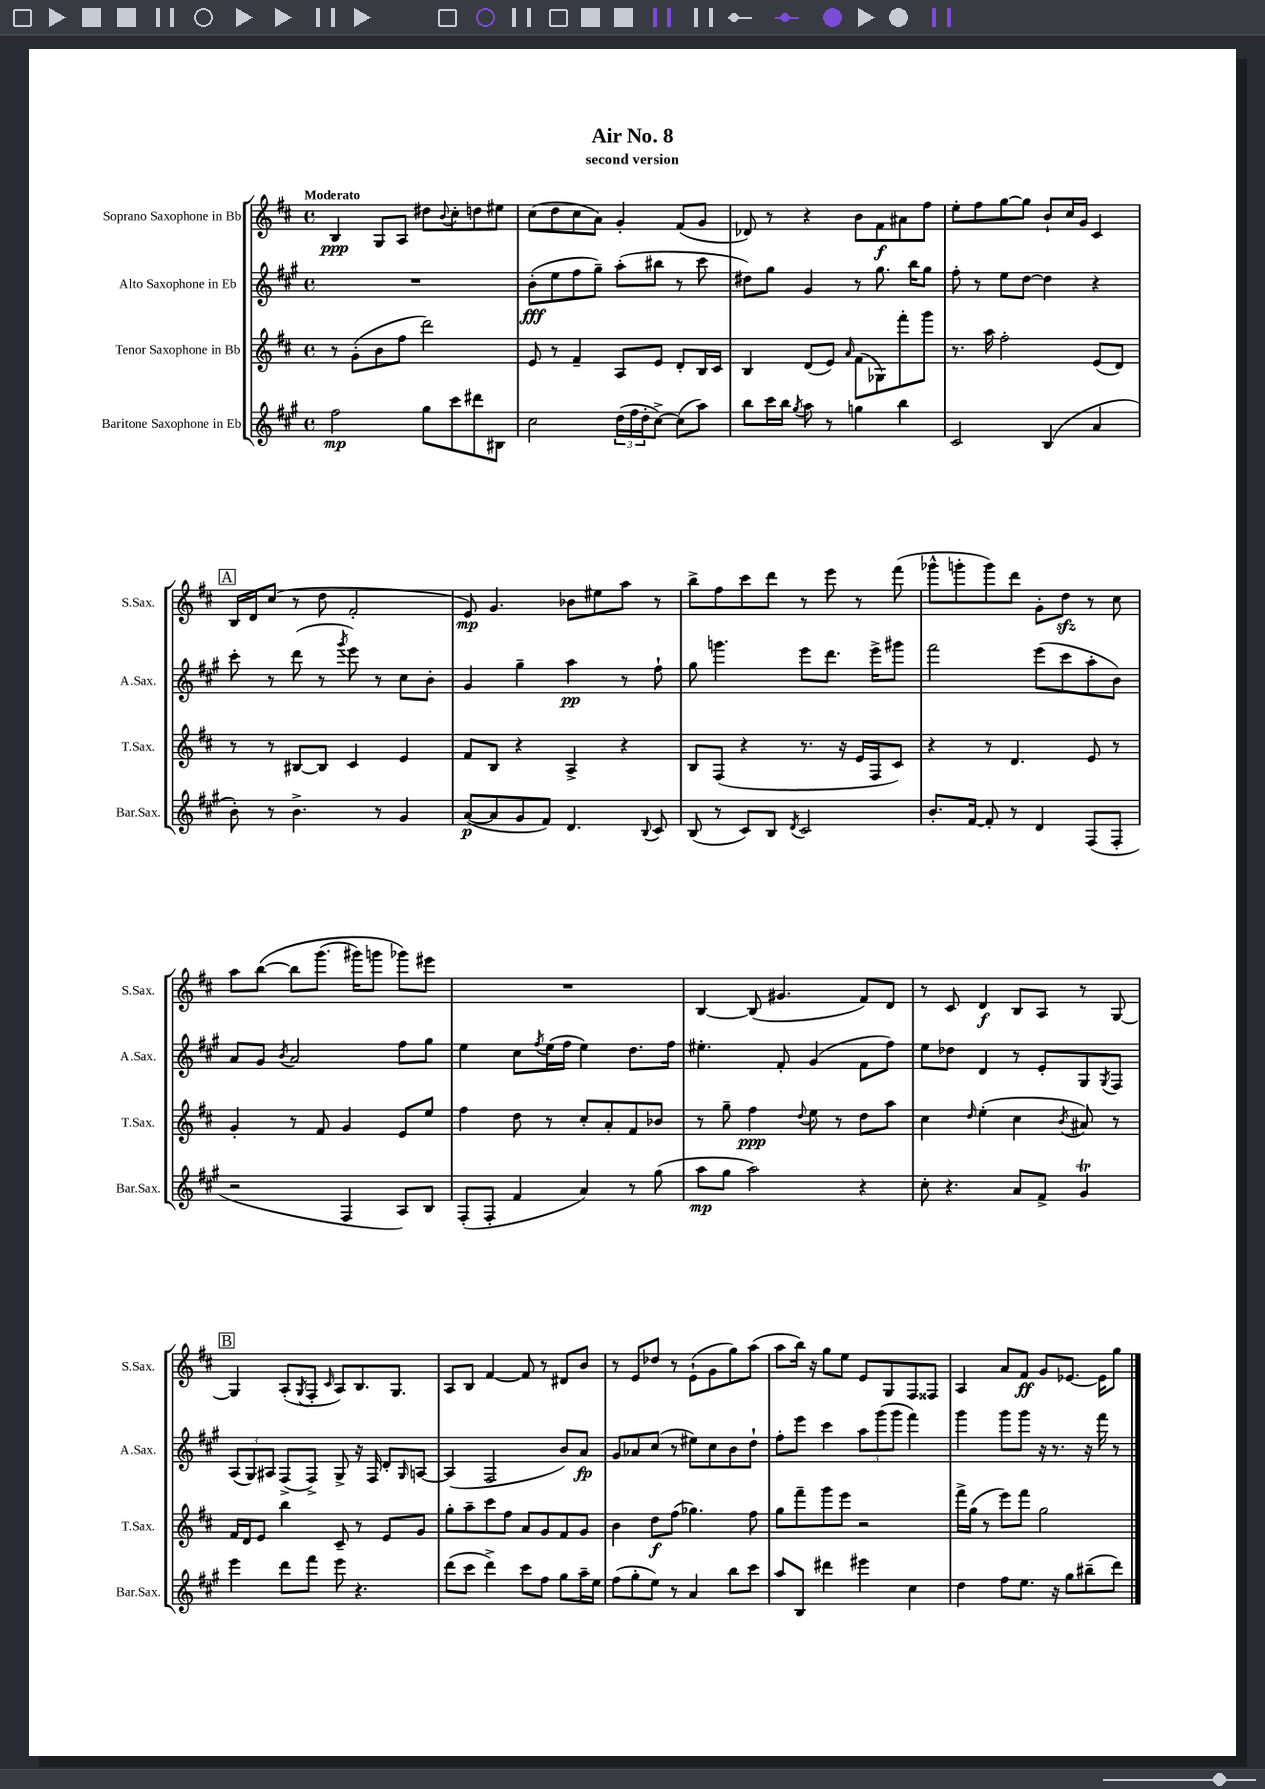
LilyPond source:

\header { title = "Air No. 8" subtitle = "second version" }
<<
\new StaffGroup <<
\new Staff = "s0" \with { instrumentName = "Soprano Saxophone in Bb" shortInstrumentName = "S.Sax." } {
    \clef treble \key d \major \defaultTimeSignature \time 4/4 \tempo "Moderato"
    b4\ppp g8 a8 dis''8 \appoggiatura { b'8 } cis''8-. d''8 eis''8 |
    cis''8( d''8 cis''8 a'8) g'4-. fis'8( g'8 |
    des'8) r8 r4 b'8 fis'8\f ais'8 fis''8 |
    e''8-. fis''8 g''8~ g''8 b'8-! cis''16 g'16 cis'4 |
    \mark \markup { \box "A" } b16 d'16 cis''8( r8 d''8 fis'2-. |
    e'8\mp) g'4. bes'8 eis''8 a''8 r8 |
    b''8-> fis''8 cis'''8 d'''8 r8 e'''8 r8 fis'''8( |
    ges'''8-^ g'''8-. g'''8) d'''8 g'8-. d''8\sfz r8 cis''8 |
    a''8 b''8~\( b''8 g'''8.( gis'''16) g'''8 ges'''8\) eis'''8 |
    R1 |
    b4~ b8( gis'4. fis'8) d'8 |
    r8 cis'8 d'4\f b8 a8 r8 g8~ |
    \mark \markup { \box "B" } g4 a8-.( \acciaccatura { g8 } fis8-. \grace { cis'16 } a8) b8. g8. |
    a8 b8 fis'4~ fis'8 r8 dis'8 b'8 |
    r8 e'8 des''8 r8 e'8-!( g'8 g''8) a''8( |
    a''8 b''16) r16 g''8 e''8 e'8 g8 fis8 fisis8 |
    a4 a'8 fis'8\ff g'8 ees'8.~ ees'16 g''8 \bar "|." |
}
\new Staff = "s1" \with { instrumentName = "Alto Saxophone in Eb" shortInstrumentName = "A.Sax." } {
    \clef treble \key a \major \defaultTimeSignature \time 4/4
    R1 |
    b'8-.\fff( e''8 fis''8 gis''8--) a''8-.( bis''8 r8 cis'''8 |
    dis''8) gis''8 gis'4 r8 gis''8. b''16 gis''8 |
    fis''8-. r8 e''8 d''8~ d''4 r4 |
    \mark \markup { \box "A" } cis'''8-. r8 d'''8( r8 \acciaccatura { gis'''8 } e'''8) r8 cis''8 b'8-. |
    gis'4 gis''4-- a''4\pp r8 fis''8-! |
    gis''8 g'''4. e'''8 d'''8. e'''16-> gis'''8 |
    fis'''2 e'''8( cis'''8 a''8-. b'8) |
    a'8 gis'8 \acciaccatura { b'8 } a'2 fis''8 gis''8 |
    e''4 cis''8 \acciaccatura { fis''8 } e''16( fis''16 e''4) d''8. fis''16 |
    eis''4.-. fis'8-. gis'4( fis'8 fis''8) |
    e''8 des''8 d'4 r8 e'8-. gis8 \acciaccatura { gis8 } fis8 |
    \mark \markup { \box "B" } \tuplet 3/2 { a8( gis8) ais8 } fis8->( fis8->) gis8-> r16 fis16 d'8-. \grace { gis16 } a8~ |
    a4( fis2 b'8) a'8\fp |
    gis'8 aes'8 cis''8( r8 eis''8) cis''8 b'8 d''8-! |
    fis''8-. e'''8 cis'''4 \tuplet 3/2 { a''8 gis'''8( gis'''8 } fis'''4) |
    gis'''4 gis'''8 gis'''8 r16 r8. r16 fis'''16 r8 \bar "|." |
}
\new Staff = "s2" \with { instrumentName = "Tenor Saxophone in Bb" shortInstrumentName = "T.Sax." } {
    \clef treble \key d \major \defaultTimeSignature \time 4/4
    r8 g'8-.( b'8 fis''8 d'''2) |
    e'8 r8 fis'4-- a8 e'8 d'8-. b16 cis'16 |
    b4 d'8( e'8) \grace { a'16 } fis'8( ges8) fis'''8-. g'''8 |
    r8. a''16 fis''2-. e'8( d'8) |
    \mark \markup { \box "A" } r8 r8 bis8~ bis8 cis'4 e'4 |
    fis'8 b8 r4 a4-> r4 |
    b8 fis8( r4 r8. r16 e'16 fis16 cis'8) |
    r4 r8 d'4. e'8 r8 |
    g'4-. r8 fis'8 g'4 e'8 e''8 |
    fis''4 d''8 r8 cis''8-. a'8-. fis'8 bes'8 |
    r8 g''8-- fis''4\ppp \appoggiatura { d''8 } e''8 r8 d''8 a''8 |
    cis''4 \grace { d''16 } e''4-.( cis''4 \acciaccatura { b'8 } ais'8) r8 |
    \mark \markup { \box "B" } fis'16 d'16 e'8 b''4 cis'8-- r8 e'8 g'8 |
    g''8-. a''8-- cis'''8 fis''8 a'8 g'8 fis'8 g'8 |
    b'4 d''8\f fis''8( ges''4.) fis''8 |
    g''8 fis'''8-- g'''8 e'''8 r2 |
    fis'''16-> g''16( r8 e'''8) fis'''8 g''2 \bar "|." |
}
\new Staff = "s3" \with { instrumentName = "Baritone Saxophone in Eb" shortInstrumentName = "Bar.Sax." } {
    \clef treble \key a \major \defaultTimeSignature \time 4/4
    fis''2\mp gis''8 cis'''8 dis'''8 bis8 |
    cis''2 \tuplet 3/2 { d''16( fis''16 d''16-. } cis''8~->) cis''8( a''8) |
    b''8 cis'''16 b''16 \acciaccatura { gis''8 } a''8 r8 g''4 b''4 |
    cis'2 b4( a'4 |
    \mark \markup { \box "A" } b'8-.) r8 b'4.-> r8 gis'4 |
    a'8~\p( a'8 gis'8 fis'8) d'4. \appoggiatura { b8 } cis'8 |
    b8( r8 cis'8) b8 \acciaccatura { d'8 } cis'2 |
    b'8.-. fis'16~ fis'8-. r8 d'4 fis8( fis8-. |
    r2 fis4 a8) b8 |
    fis8-.( fis8-. fis'4 a'4) r8 gis''8( |
    a''8\mp gis''8 a''2) r4 |
    cis''8-. r4. a'8 fis'8-> gis'4\trill |
    \mark \markup { \box "B" } e'''4 d'''8 fis'''8 e'''8 r4. |
    d'''8( cis'''8 d'''4->) cis'''8 fis''8 gis''8 a''16-- e''16 |
    fis''8( gis''8-. e''8) r8 a'4 b''8 cis'''8 |
    a''8 b8 dis'''4 eis'''4 cis''4 |
    d''4 fis''8 e''8. r16 gis''8 bis''8--( d'''8) \bar "|." |
}
>>
>>
\layout { \context { \Score \remove "Bar_number_engraver" } }
